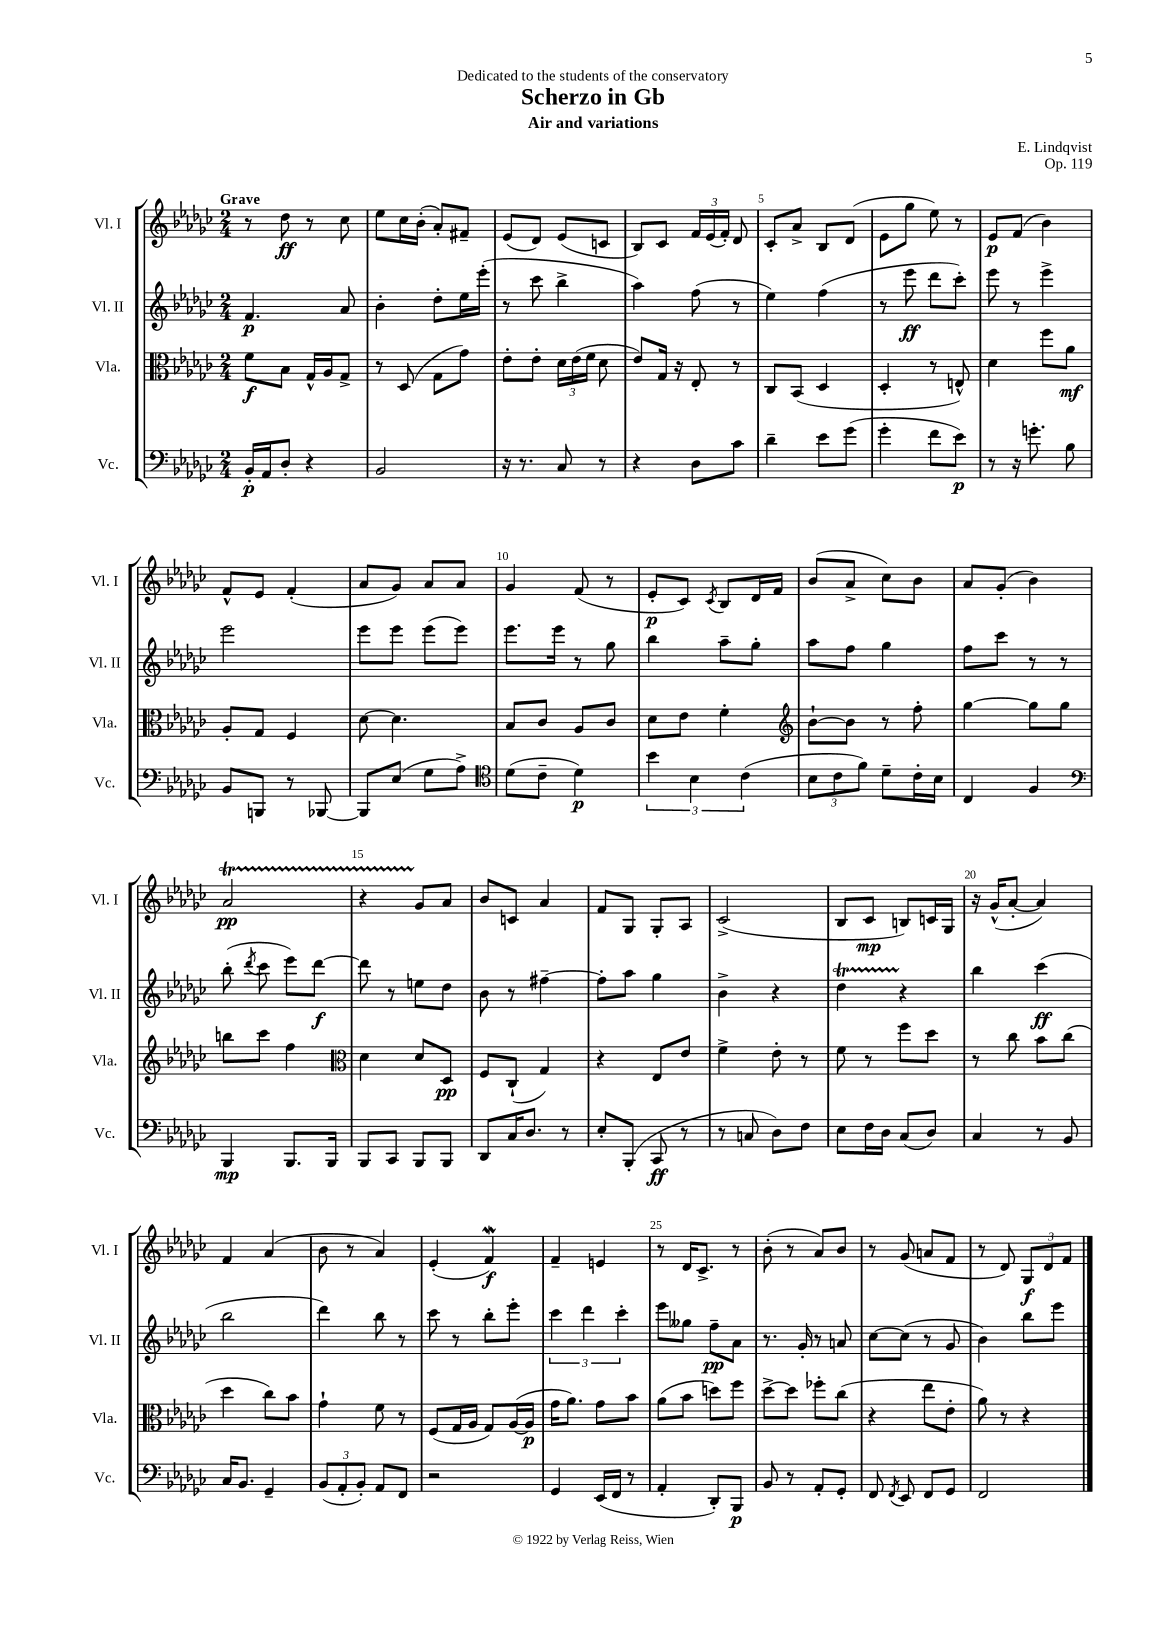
\header { title = "Scherzo in Gb" composer = "E. Lindqvist" subtitle = "Air and variations" dedication = "Dedicated to the students of the conservatory" opus = "Op. 119" }
<<
\new StaffGroup <<
\new Staff = "s0" \with { instrumentName = "Vl. I" shortInstrumentName = "Vl. I" } {
    \clef treble \key ges \major \numericTimeSignature \time 2/4 \tempo "Grave"
    \autoBeamOff r8 des''8\ff r8 ces''8 |
    ees''8[ ces''16 bes'16]-.( aes'8[-.) fis'8]-- |
    ees'8[( des'8]) ees'8[( c'8] |
    bes8[) ces'8] \tuplet 3/2 { f'16[ ees'16( f'16]-.) } des'8 |
    ces'8[-. aes'8]-> bes8[ des'8]( |
    ees'8[ ges''8] ees''8) r8 |
    ees'8[\p f'8]( bes'4) |
    f'8[-^ ees'8] f'4-.( |
    aes'8[ ges'8]) aes'8[ aes'8] |
    ges'4 f'8( r8 |
    ees'8[-.\p ces'8]) \acciaccatura { ces'8 } bes8[ des'16 f'16] |
    bes'8[( aes'8]-> ces''8[) bes'8] |
    aes'8[ ges'8]-.( bes'4) |
    aes'2\startTrillSpan\pp |
    r4 ges'8[\stopTrillSpan aes'8] |
    bes'8[ c'8] aes'4 |
    f'8[ ges8] ges8[-. aes8] |
    ces'2->( |
    bes8[ ces'8]\mp b8[) c'16 ges16] |
    r16 ges'16[-^( aes'8]~-. aes'4) |
    f'4 aes'4( |
    bes'8 r8 aes'4) |
    ees'4-.( f'4\mordent\f) |
    f'4-- e'4 |
    r8 des'16[ ces'8.]-> r8 |
    bes'8-.( r8 aes'8[) bes'8] |
    r8 ges'8( a'8[ f'8] |
    r8 des'8) \tuplet 3/2 { ges8[\f des'8 f'8] } \bar "|." |
}
\new Staff = "s1" \with { instrumentName = "Vl. II" shortInstrumentName = "Vl. II" } {
    \clef treble \key ges \major \numericTimeSignature \time 2/4
    \autoBeamOff f'4.\p aes'8 |
    bes'4-. des''8[-. ees''16 ees'''16]-.( |
    r8 ces'''8 bes''4-> |
    aes''4) f''8( r8 |
    ees''4) f''4( |
    r8 ees'''8\ff des'''8[ ces'''8]-.) |
    ees'''8 r8 ees'''4-> |
    ees'''2 |
    ees'''8[ ees'''8] ees'''8[( ees'''8]) |
    ees'''8.[ ees'''16] r8 ges''8 |
    bes''4 aes''8[-- ges''8]-. |
    aes''8[ f''8] ges''4 |
    f''8[ ces'''8] r8 r8 |
    bes''8-.( \acciaccatura { des'''8 } ces'''8 ees'''8[) des'''8]~\f |
    des'''8 r8 e''8[ des''8] |
    bes'8 r8 fis''4~-- |
    fis''8[-. aes''8] ges''4 |
    bes'4-> r4 |
    des''4\startTrillSpan r4\stopTrillSpan |
    bes''4 ces'''4\ff( |
    bes''2 |
    des'''4) bes''8 r8 |
    ces'''8 r8 bes''8[-. ees'''8]-. |
    \tuplet 3/2 { ces'''4 des'''4 ces'''4-. } |
    ees'''8[ geses''8] f''8[--\pp aes'8] |
    r8. ges'16-. r8 a'8 |
    ces''8[~ ces''8]( r8 ges'8 |
    bes'4) bes''8[ ees'''8] \bar "|." |
}
\new Staff = "s2" \with { instrumentName = "Vla." shortInstrumentName = "Vla." } {
    \clef alto \key ges \major \numericTimeSignature \time 2/4
    \autoBeamOff f'8[\f bes8] ges16[-^ aes16 ges8]-> |
    r8 des8( ges8[ ges'8]) |
    ees'8[-. ees'8]-. \tuplet 3/2 { des'16[ ees'16( f'16] } des'8 |
    ees'8[) ges16] r16 ees8-. r8 |
    ces8[ bes,8]( des4 |
    des4-. r8 e8-^) |
    des'4 f''8[ aes'8]\mf |
    aes8[-. ges8] f4 |
    des'8~ des'4. |
    bes8[ ces'8] aes8[ ces'8] |
    des'8[ ees'8] f'4-. |
    \clef treble bes'8[~-! bes'8] r8 f''8-. |
    ges''4~ ges''8[ ges''8] |
    b''8[ ces'''8] f''4 |
    \clef alto des'4 des'8[ des8]\pp |
    f8[ ces8]-!( ges4) |
    r4 ees8[ ees'8] |
    f'4-> ees'8-. r8 |
    f'8 r8 f''8[ des''8] |
    r8 ces''8 bes'8[ ces''8]( |
    des''4 ces''8[) bes'8] |
    ges'4-! f'8 r8 |
    f8[( ges16 aes16] ges8[) aes16~( aes16]\p |
    ges'16[ aes'8.]) ges'8[ bes'8] |
    aes'8[( bes'8] d''8[) f''8] |
    des''8[~-> des''8] fes''8[-. ces''8]( |
    r4 ees''8[ ees'8]-. |
    aes'8) r8 r4 \bar "|." |
}
\new Staff = "s3" \with { instrumentName = "Vc." shortInstrumentName = "Vc." } {
    \clef bass \key ges \major \numericTimeSignature \time 2/4
    \autoBeamOff bes,16[-.\p aes,16 des8]-. r4 |
    bes,2 |
    r16 r8. ces8 r8 |
    r4 des8[ ces'8] |
    des'4-- ees'8[ ges'8]( |
    ges'4-. f'8[ ees'8]\p) |
    r8 r16 g'8.-. bes8 |
    bes,8[ b,,8] r8 bes,,8~ |
    bes,,8[ ees8]( ges8[ aes8]->) |
    \clef tenor des'8[( ces'8]-- des'4\p) |
    \tuplet 3/2 { bes'4 bes4 ces'4( } |
    \tuplet 3/2 { bes8[ ces'8 f'8]) } des'8[-- ces'16-. bes16] |
    ces4 f4 |
    \clef bass bes,,4\mp bes,,8.[ bes,,16] |
    bes,,8[ ces,8] bes,,8[ bes,,8] |
    des,8[ ces16 des8.] r8 |
    ees8[-. bes,,8]-.( ces,8\ff r8 |
    r8 c8 des8[) f8] |
    ees8[ f16 des16] ces8[( des8]) |
    ces4 r8 bes,8 |
    ces16[ bes,8.] ges,4-- |
    \tuplet 3/2 { bes,8[( aes,8-. bes,8]-.) } aes,8[ f,8] |
    r2 |
    ges,4 ees,16[( f,16] r8 |
    aes,4-. des,8[-.) bes,,8]\p |
    bes,8 r8 aes,8[-. ges,8]-. |
    f,8 \acciaccatura { f,8 } ees,8 f,8[ ges,8] |
    f,2 \bar "|." |
}
>>
>>
\layout { \context { \Score \override BarNumber.break-visibility = ##(#f #t #t) barNumberVisibility = #(every-nth-bar-number-visible 5) } }
